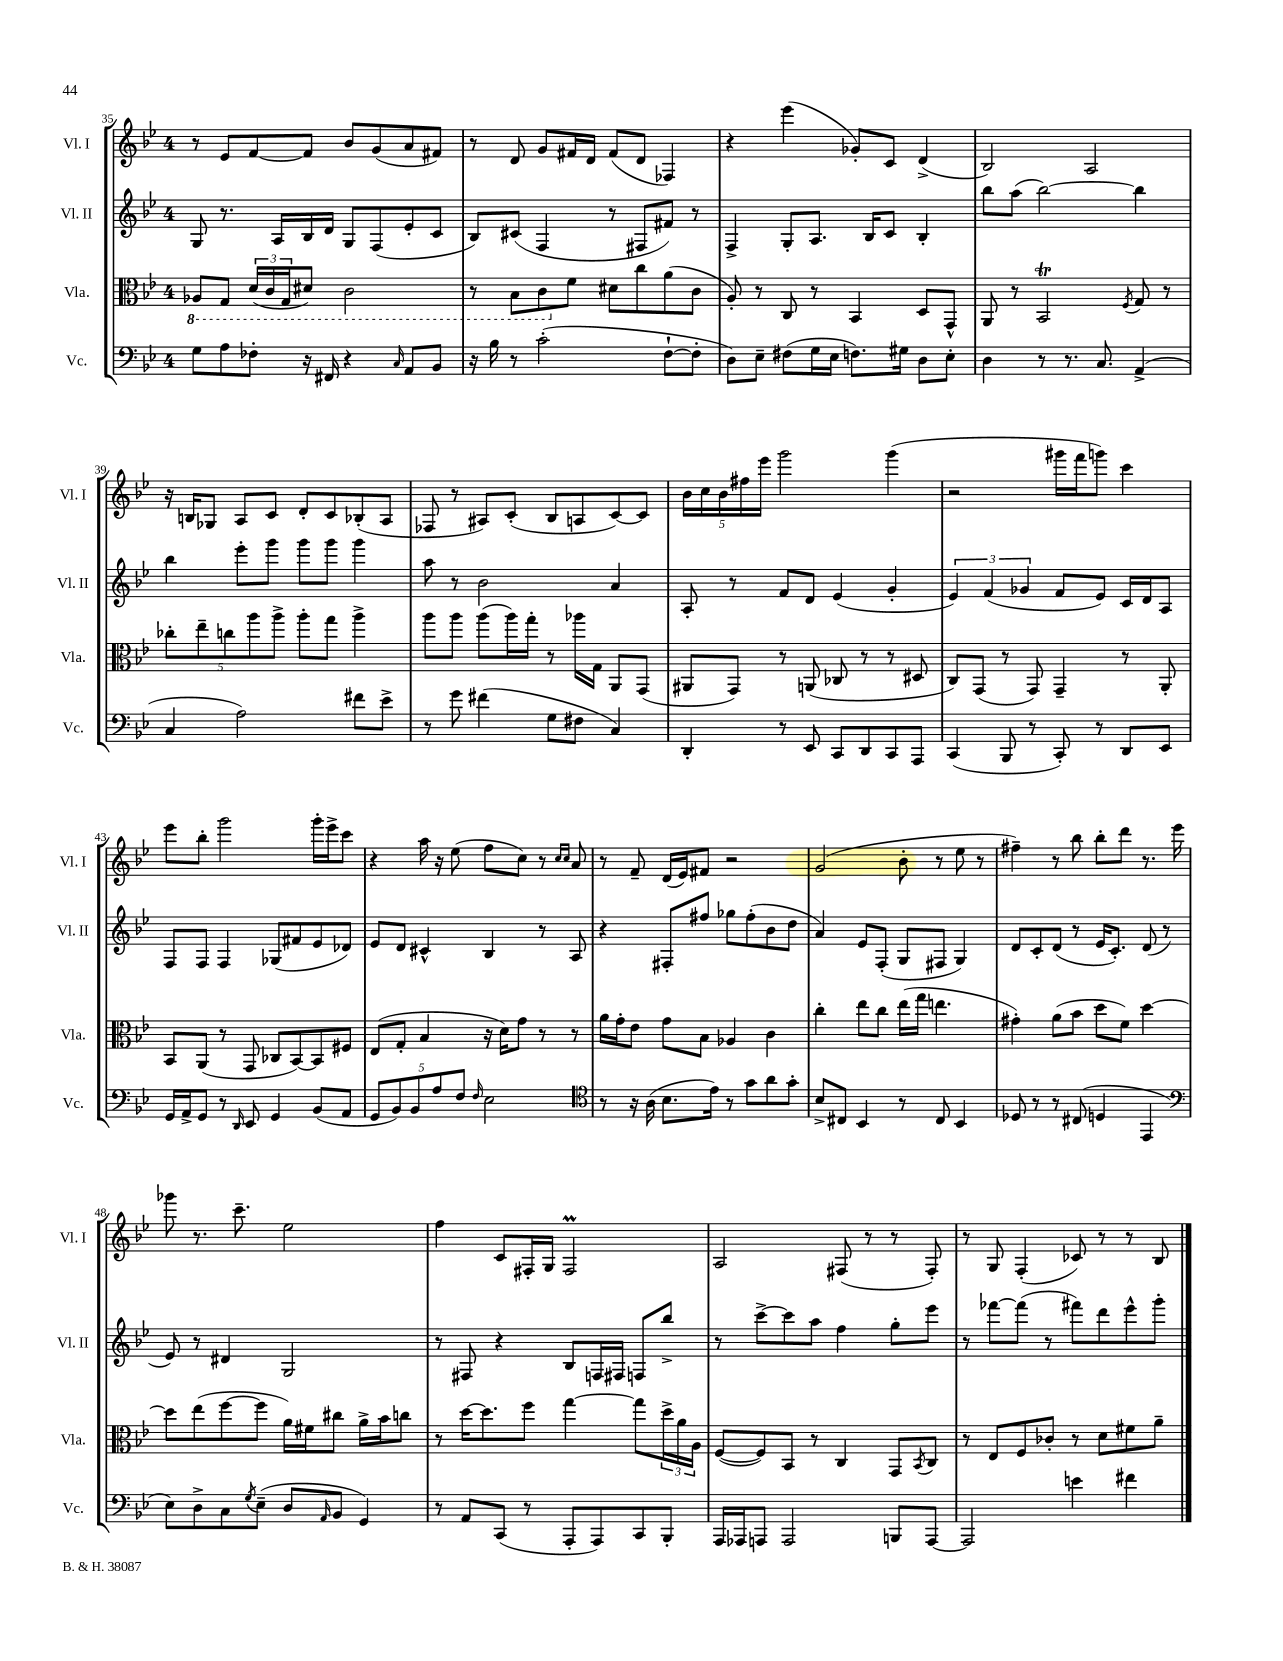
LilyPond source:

<<
\new StaffGroup <<
\new Staff = "s0" \with { instrumentName = "Vl. I" shortInstrumentName = "Vl. I" } {
    \clef treble \key bes \major \once \override Staff.TimeSignature.style = #'single-digit \time 4/4
    r8 ees'8 f'8~ f'8 bes'8 g'8( a'8 fis'8) |
    r8 d'8 g'8 fis'16 d'16 fis'8( d'8 fes4) |
    r4 ees'''4( ges'8-.) c'8 d'4->( |
    bes2) a2 |
    r16 b16 ges8 a8 c'8 d'8-. c'8 bes8-.( a8 |
    fes8 r8 ais8) c'8-.( bes8 a8 c'8~) c'8 |
    \tuplet 5/4 { bes'16 c''16 bes'16 fis''16 ees'''16 } g'''2 g'''4( |
    r2 gis'''16 f'''16 g'''8) c'''4 |
    ees'''8 bes''8-. g'''2 g'''16-. ees'''16-> c'''8 |
    r4 a''16 r16 ees''8( f''8 c''8) r8 \grace { c''16 c''16 } a'8 |
    r8 f'8-- d'16( ees'16) fis'8 r2 |
    g'2( bes'8-. r8 ees''8 r8 |
    fis''4--) r8 bes''8 bes''8-. d'''8 r8. ees'''16 |
    ges'''8 r8. c'''8.-- ees''2 |
    f''4 c'8 fis16-. g16 fis2\prall |
    a2 fis8( r8 r8 fis8-.) |
    r8 g8 f4-.( ces'8) r8 r8 bes8 \bar "|." |
}
\new Staff = "s1" \with { instrumentName = "Vl. II" shortInstrumentName = "Vl. II" } {
    \clef treble \key bes \major \once \override Staff.TimeSignature.style = #'single-digit \time 4/4
    g8 r8. a16 bes16 d'16 g8 f8( ees'8-. c'8 |
    bes8) cis'8( f4 r8 fis8 fis'8) r8 |
    f4-> g8-. a8. bes16 c'8 bes4-. |
    bes''8 a''8( bes''2~) bes''4 |
    bes''4 ees'''8-. g'''8 g'''8 g'''8 g'''4 |
    a''8 r8 bes'2 a'4 |
    a8-. r8 f'8 d'8 ees'4( g'4-. |
    \tuplet 3/2 { ees'4) f'4( ges'4 } f'8 ees'8) c'16 d'16 a8 |
    f8 f8 f4 ges8( fis'8 ees'8 des'8) |
    ees'8 d'8 cis'4-^ bes4 r8 a8 |
    r4 fis8-. fis''8 ges''8 fis''8-.( bes'8 d''8 |
    a'4) ees'8 f8-.( g8 fis8 g4) |
    d'8 c'8-. d'8( r8 ees'16 c'8.-.) d'8( r8 |
    ees'8) r8 dis'4 g2 |
    r8 fis8 r4 bes8 f16 fis16 f8 bes''8-> |
    r8 c'''8~-> c'''8 a''8 f''4 g''8-. ees'''8 |
    r8 fes'''8~ fes'''8( r8 fis'''8) d'''8 ees'''8-^ g'''8-. \bar "|." |
}
\new Staff = "s2" \with { instrumentName = "Vla." shortInstrumentName = "Vla." } {
    \clef alto \key bes \major \once \override Staff.TimeSignature.style = #'single-digit \time 4/4
    \ottava #-1 aes,8 g,8 \tuplet 3/2 { d16( c16 g,16 } dis8) c2 |
    r8 bes,8 c8 \ottava #0 f'8 dis'8 c''8 a'8( c'8 |
    a8-.) r8 c8 r8 bes,4 d8 g,8-^ |
    a,8 r8 bes,2\trill \acciaccatura { f8 } g8 r8 |
    \tuplet 5/4 { ces''8-. ees''8-- c''8 a''8 a''8-> } a''8-. g''8 a''4-> |
    a''8 a''8 a''8( a''16) g''16-. r8 aes''16 g16 a,8 g,8( |
    ais,8 g,8) r8 a,8( ces8 r8 r8 dis8 |
    c8) g,8( r8 g,8) g,4-- r8 a,8-. |
    bes,8 a,8( r8 g,8 ces8 bes,8~) bes,8 fis8 |
    ees8( g8-. bes4 r16 d'16) g'8 r8 r8 |
    a'16 g'16-. ees'8 g'8 bes8 aes4 c'4 |
    c''4-. ees''8 c''8 ees''16( g''16 e''4. |
    gis'4-.) a'8( bes'8 d''8 f'8) d''4~ |
    d''8 ees''8( f''8~ f''8 a'16) fis'16 cis''8 a'16-> bes'16 c''8 |
    r8 d''16~ d''8. f''8 g''4~ g''8 \tuplet 3/2 { d''16-> a'16 a16 } |
    f8~( f8) bes,8 r8 c4 g,8 \acciaccatura { bes,8 } c8 |
    r8 ees8 f8 ces'8-. r8 d'8 fis'8 a'8-- \bar "|." |
}
\new Staff = "s3" \with { instrumentName = "Vc." shortInstrumentName = "Vc." } {
    \clef bass \key bes \major \once \override Staff.TimeSignature.style = #'single-digit \time 4/4
    g8 a8 fes8-. r16 fis,16 r4 \grace { c16 } a,8 bes,8 |
    r16 bes16 r8 c'2-.( f8~-! f8-. |
    d8) ees8-- fis8( g16 ees16 f8.) gis16 d8 ees8-. |
    d4 r8 r8. c8. a,4->( |
    c4 a2) fis'8 ees'8-> |
    r8 g'8 fis'4( g8 fis8 c4) |
    d,4-. r8 ees,8 c,8 d,8 c,8 a,,8 |
    c,4( bes,,8 r8 c,8-.) r8 d,8 ees,8 |
    g,16 a,16-> g,8 r8 \grace { d,16 } ees,8 g,4 bes,8( a,8 |
    \tuplet 5/4 { g,8 bes,8) bes,8 a8 f8 } \grace { f16 } ees2 |
    \clef tenor r8 r16 a16( bes8. ees'16) r8 g'8 a'8 g'8-. |
    bes8-> cis8 bes,4 r8 cis8 bes,4 |
    des8 r8 r8 cis8( d4 ees,4 |
    \clef bass ees8) d8-> c8 \acciaccatura { g8 } ees8--( d8 \grace { a,16 } bes,8 g,4) |
    r8 a,8 c,8( r8 a,,8-. a,,8) c,8 bes,,8-. |
    a,,16 aes,,16 a,,8 a,,2 b,,8 a,,8~ |
    a,,2 e'4 fis'4 \bar "|." |
}
>>
>>
\layout { \context { \Score currentBarNumber = #35 } }
